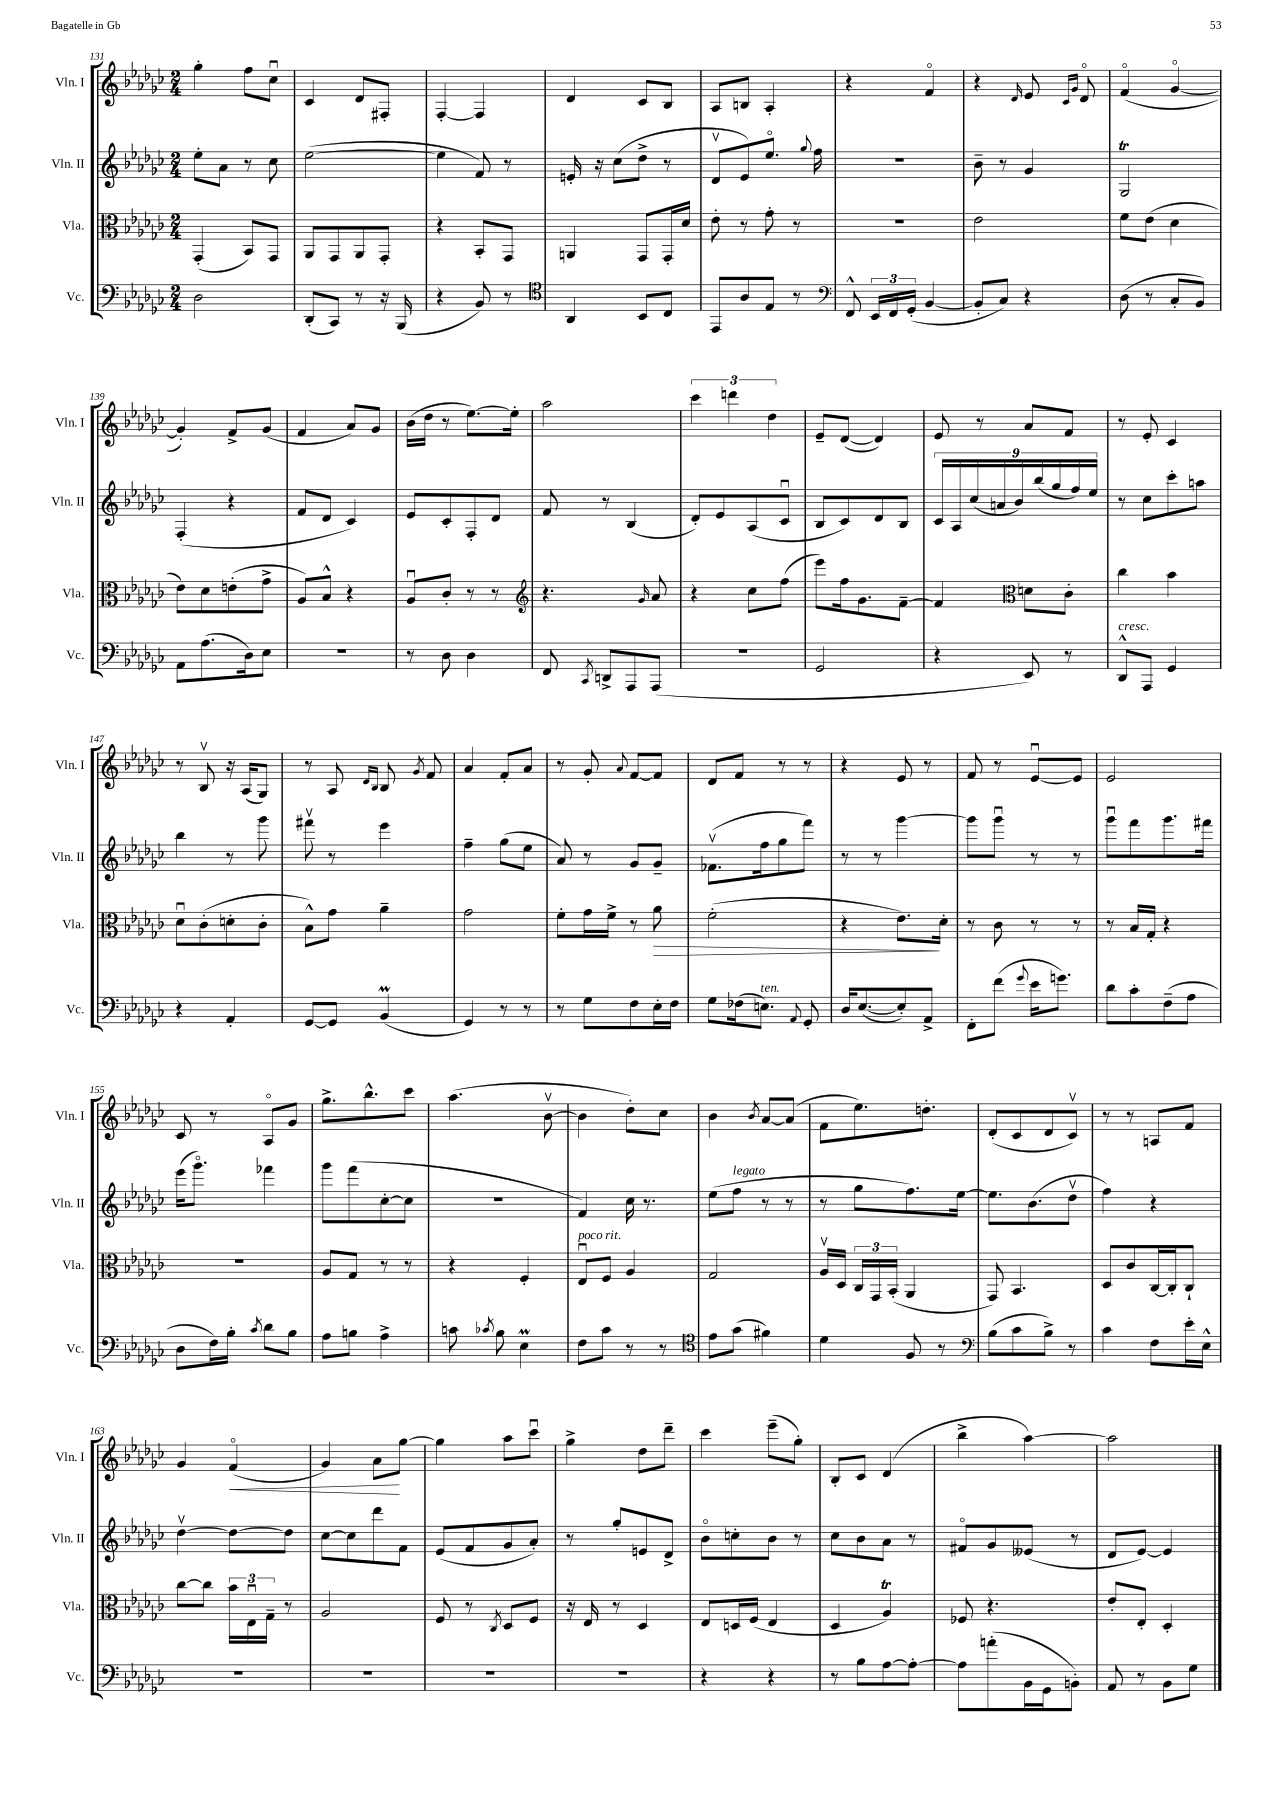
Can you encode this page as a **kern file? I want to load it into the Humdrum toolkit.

**kern	**kern	**dynam	**kern	**kern	**dynam
*part4	*part3	*part3	*part2	*part1	*part1
*staff4	*staff3	*staff3	*staff2	*staff1	*staff1
*I"Vc.	*I"Vla.	*	*I"Vln. II	*I"Vln. I	*
*I'Vc.	*I'Vla.	*	*I'Vln. II	*I'Vln. I	*
*clefF4	*clefC3	*	*clefG2	*clefG2	*
*k[b-e-a-d-g-c-]	*k[b-e-a-d-g-c-]	*	*k[b-e-a-d-g-c-]	*k[b-e-a-d-g-c-]	*
*M2/4	*M2/4	*	*M2/4	*M2/4	*
=131	=131	=131	=131	=131	=131
2D-\	(4GG-'/	.	8ee-'\L	4gg-'\	.
.	.	.	8a-\J	.	.
.	8BB-/L)	.	8r	8ff\L	.
.	8GG-/J	.	8cc-\	8cc-u\J	.
=132	=132	=132	=132	=132	=132
(8DD-'/L	8AA-/L	.	([2ee-\	4c-/	.
8CC-/J)	8GG-/	.	.	.	.
8r	8AA-/	.	.	8d-/L	.
16r	8GG-'/J	.	.	8F#X'/J	.
(16BBB-/	.	.	.	.	.
=133	=133	=133	=133	=133	=133
4r	4r	.	4ee-\]	[4F'/	.
8BB-/)	8BB-'/L	.	8f/)	4F/]	.
8r	8GG-/J	.	8r	.	.
=134	=134	=134	=134	=134	=134
*clefC4	*	*	*	*	*
4AA-/	4AAn/	.	16en'/	4d-/	.
.	.	.	16r	.	.
.	.	.	(8cc-\L	.	.
8BB-/L	8GG-/L	.	8dd-^\J	8c-/L	.
8C-/J	16GG-'/L	.	8r	8B-/J	.
.	16d-/JJ	.	.	.	.
=135	=135	=135	=135	=135	=135
8EE-/L	8e-'\	.	8d-v/L	8A-/L	.
8A-/	8r	.	8e-/)	8Bn/J	.
8E-/J	8g-'\	.	8.ee-/J	4A-'/	.
8r	8r	.	.	.	.
.	.	.	8qqgg-/	.	.
.	.	.	16ff\	.	.
=136	=136	=136	=136	=136	=136
*clefF4	*	*	*	*	*
8FF^^/	2r	.	2r	4r	.
24EE-/LL	.	.	.	.	.
24FF/	.	.	.	.	.
(24GG-'/JJ	.	.	.	.	.
[4BB-/	.	.	.	4f/	.
=137	=137	=137	=137	=137	=137
8BB-'/L]	2e-\	.	8b-~\	4r	.
8C-/J)	.	.	8r	.	.
.	.	.	.	16qqd-/	.
4r	.	.	4g-/	8e-/	.
.	.	.	.	16qqc-/LL	.
.	.	.	.	16qqg-/JJ	.
.	.	.	.	8d-/	.
=138	=138	=138	=138	=138	=138
(8D-\	8f\L	.	2G-T/	(4f/	.
8r	(8e-\J	.	.	.	.
8C-'/L	4d-\	.	.	[4g-/	.
8BB-/J)	.	.	.	.	.
!!LO:LB:g=z
=139	=139	=139	=139	=139	=139
8AA-\L	8e-\L)	.	(4F'/	4g-'/])	.
(8.A-\	8d-\	.	.	.	.
.	(8en'\	.	4r	8f^/L	.
16D-\k)	.	.	.	.	.
8E-\J	8g-^\J	.	.	(8g-/J	.
=140	=140	=140	=140	=140	=140
2r	8A-/L)	.	8f/L	4f/	.
.	8B-^^/J	.	8d-/J	.	.
.	4r	.	4c-/)	8a-/L)	.
.	.	.	.	8g-/J	.
=141	=141	=141	=141	=141	=141
8r	8A-u/L	.	8e-/L	(16b-\LL	.
.	.	.	.	16dd-\JJ	.
8D-\	8c-'/J	.	8c-'/	8r	.
4D-\	8r	.	8F'/	[8.ee-\L)	.
.	8r	.	8d-/J	.	.
.	.	.	.	16ee-'\Jk]	.
=142	=142	=142	=142	=142	=142
*	*clefG2	*	*	*	*
8FF/	4.r	.	8f/	2aa-\	.
8qCC-/	.	.	.	.	.
8DDn^/L	.	.	8r	.	.
8AAA-/	.	.	(4B-/	.	.
.	16qqg-/	.	.	.	.
(8AAA-/J	8a-/	.	.	.	.
=143	=143	=143	=143	=143	=143
2r	4r	.	8d-'/L)	6ccc-\	.
.	.	.	8e-/	.	.
.	.	.	.	6dddn\	.
.	8cc-\L	.	(8A-/	.	.
.	.	.	.	6dd-\	.
.	(8ff\J	.	8c-u/J	.	.
=144	=144	=144	=144	=144	=144
2GG-/	8eee-\L)	.	8B-/L	8e-~/L	.
.	16ff\k	.	8c-/)	([8d-/J	.
.	8.g-\	.	.	.	.
.	.	.	8d-/	4d-/])	.
.	[8f~\J	.	8B-/J	.	.
=145	=145	=145	=145	=145	=145
4r	4f/]	.	18c-/LL	8e-/	.
.	.	.	18A-/	.	.
.	.	.	(18cc-/	.	.
.	.	.	.	8r	.
.	.	.	18an/	.	.
.	.	.	18b-/)	.	.
*	*clefC3	*	*	*	*
8EE-/)	8dn\L	.	.	8a-/L	.
.	.	.	(18bb-/	.	.
.	.	.	18gg-/	.	.
8r	8c-'\J	.	.	8f/J	.
.	.	.	18ff/)	.	.
.	.	.	18ee-/JJ	.	.
=146	=146	=146	=146	=146	=146
!LO:TX:a:i:t=cresc.	!	!	!	!	!
8DD-^^/L	4cc-\	.	8r	8r	.
8AAA-/J	.	.	8cc-\L	8e-'/	.
4GG-/	4b-\	.	8ccc-'\	4c-/	.
.	.	.	8aan\J	.	.
!!LO:LB:g=z
=147	=147	=147	=147	=147	=147
4r	8d-u\L	.	4bb-\	8r	.
.	(8c-'\	.	.	8B-v/	.
4AA-'/	8dn'\	.	8r	16r	.
.	.	.	.	(16A-/KL	.
.	8c-'\J	.	8ggg-\	8G-/J)	.
=148	=148	=148	=148	=148	=148
[8GG-/L	8B-^^\L)	.	8fff#Xv\	8r	.
8GG-/J]	8g-\J	.	8r	8A-/	.
.	.	.	.	16qqd-/LL	.
.	.	.	.	16qqB-/JJ	.
(4BB-m/	4a-~\	.	4eee-\	8B-/	.
.	.	.	.	8qg-/	.
.	.	.	.	8f/	.
=149	=149	=149	=149	=149	=149
4GG-/)	2g-\	.	4ff~\	4a-/	.
8r	.	.	(8gg-\L	8f'/L	.
8r	.	.	8ee-\J	8a-/J	.
=150	=150	=150	=150	=150	=150
8r	8f'\L	.	8a-/)	8r	.
8G-\L	16g-\L	.	8r	8g-'/	.
.	16f^\JJ	.	.	.	.
.	.	.	.	8qqa-/	.
8F\	8r	.	8g-/L	[8f/L	.
!	!	!LO:HP:b	!	!	!
16E-'\L	8a-\	>	8g-~/J	8f/J]	.
16F\JJ	.	.	.	.	.
=151	=151	=151	=151	=151	=151
8G-\L	(2f'\	.	(8.f-Xv\L	8d-/L	.
(16F-X\k	.	.	.	8f/J	.
!LO:TX:a:i:t=ten.	!	!	!	!	!
8.En\J)	.	.	16ff\k	.	.
.	.	.	8gg-\	8r	.
8qqAA-/	.	.	.	.	.
8GG-'/	.	.	8fff\J)	8r	.
=152	=152	=152	=152	=152	=152
16D-/KL	4r	.	8r	4r	.
([8.E-/	.	.	.	.	.
.	.	.	8r	.	.
8E-'/])	8.e-\L)	.	[4ggg-\	8e-/	.
8AA-^/J	.	.	.	8r	.
.	16d-'\Jk	]	.	.	.
=153	=153	=153	=153	=153	=153
8FF'\L	8r	.	8ggg-\L]	8f/	.
(8f\J	8c-\	.	8ggg-u\J	8r	.
8qqg-/	.	.	.	.	.
16e-\KL	8r	.	8r	[8e-u/L	.
8.gn\J)	.	.	.	.	.
.	8r	.	8r	8e-/J]	.
=154	=154	=154	=154	=154	=154
8d-\L	8r	.	8ggg-u\L	2e-/	.
8c-'\	16B-/LL	.	8fff\	.	.
.	16G-'/JJ	.	.	.	.
(8F~\	4r	.	8.ggg-\	.	.
8A-\J	.	.	.	.	.
.	.	.	16fff#X\Jk	.	.
!!LO:LB:g=z
=155	=155	=155	=155	=155	=155
8D-\L	2r	.	(16eee-\KL	8c-/	.
.	.	.	8.ggg-\J)	.	.
16F\L)	.	.	.	8r	.
16B-'\JJ	.	.	.	.	.
8qc-/	.	.	.	.	.
8d-\L	.	.	4fff-X\	8A-/L	.
8B-\J	.	.	.	8g-/J	.
=156	=156	=156	=156	=156	=156
8A-\L	8A-/L	.	8ggg-\L	8.gg-^\L	.
8Bn\J	8G-/J	.	(8fff\	.	.
.	.	.	.	8.bb-^^\	.
4A-^\	8r	.	[8cc-'\	.	.
.	8r	.	8cc-\J]	8ccc-\J	.
=157	=157	=157	=157	=157	=157
8cn\	4r	.	2r	(4.aa-\	.
8qc-X/	.	.	.	.	.
8B-\	.	.	.	.	.
4E-M\	4F'/	.	.	.	.
.	.	.	.	[8b-v\	.
=158	=158	=158	=158	=158	=158
!	!LO:TX:a:i:t=poco rit.	!	!	!	!
8F\L	8E-u/L	.	4f/)	4b-\]	.
8c-\J	8F/J	.	.	.	.
8r	4A-/	.	16cc-\	8dd-'\L)	.
.	.	.	8.r	.	.
8r	.	.	.	8cc-\J	.
=159	=159	=159	=159	=159	=159
*clefC4	*	*	*	*	*
8e-\L	2G-/	.	(8ee-\L	4b-\	.
!	!	!	!LO:TX:a:i:t=legato	!	!
(8g-\J	.	.	8ff\J	.	.
.	.	.	.	8qb-/	.
4f#X\)	.	.	8r	[8a-/L	.
.	.	.	8r	(8a-/J]	.
=160	=160	=160	=160	=160	=160
4d-\	16A-v/LL	.	8r	8f\L	.
.	16D-/JJ	.	.	.	.
.	24C-/LL	.	8gg-\L	8.ee-\)	.
.	24GG-/	.	.	.	.
.	(24BB-'/JJ	.	.	.	.
8F/	4AA-/	.	8.ff\)	.	.
.	.	.	.	8.ddn'\J	.
8r	.	.	.	.	.
.	.	.	[16ee-\Jk	.	.
=161	=161	=161	=161	=161	=161
*clefF4	*	*	*	*	*
(8B-\L	8GG-/)	.	8.ee-\L]	(8d-'/L	.
8c-\	4.BB-/	.	.	8c-/	.
.	.	.	(8.b-\	.	.
8B-^\J)	.	.	.	8d-/	.
8r	.	.	8dd-v\J	8c-v/J)	.
=162	=162	=162	=162	=162	=162
4c-\	8D-/L	.	4ff\)	8r	.
.	8c-/	.	.	8r	.
8F\L	[16C-/L	.	4r	8An/L	.
.	16C-'/J]	.	.	.	.
16e-'\L	8C-`/J	.	.	8f/J	.
16E-^^\JJ	.	.	.	.	.
!!LO:LB:g=z
=163	=163	=163	=163	=163	=163
2r	[8cc-\L	.	[4dd-v\	4g-/	.
.	8cc-\J]	.	.	.	.
!	!	!	!	!	!LO:HP:b
.	24b-\LL	.	8dd-\L_	(4f/	<
.	24E-u\	.	.	.	.
.	24G-~\JJ	.	.	.	.
.	8r	.	8dd-\J]	.	.
=164	=164	=164	=164	=164	=164
2r	2A-/	.	[8cc-\L	4g-/)	.
.	.	.	8cc-\]	.	.
.	.	.	8ddd-\	8a-\L	.
.	.	.	8f\J	[8gg-\J	[
=165	=165	=165	=165	=165	=165
2r	8F/	.	(8e-/L	4gg-\]	.
.	8r	.	8f/	.	.
.	8qC-/	.	.	.	.
.	8D-/L	.	8g-/	8aa-\L	.
.	8F/J	.	8a-'/J)	8ccc-u\J	.
=166	=166	=166	=166	=166	=166
2r	16r	.	8r	4gg-^\	.
.	16E-/	.	.	.	.
.	8r	.	8gg-'/L	.	.
.	4D-/	.	8en/	8dd-\L	.
.	.	.	8d-^/J	8ddd-~\J	.
=167	=167	=167	=167	=167	=167
4r	8E-/L	.	8b-\L	4ccc-\	.
.	16Dn/L	.	8ccn'\	.	.
.	(16F/JJ	.	.	.	.
4r	4E-/	.	8b-\J	(8eee-~\L	.
.	.	.	8r	8gg-'\J)	.
=168	=168	=168	=168	=168	=168
8r	4D-/	.	8cc-\L	8B-'/L	.
8B-\L	.	.	8b-\	8c-/J	.
[8A-\	4A-T/)	.	8a-\J	(4d-/	.
8A-'\J_	.	.	8r	.	.
=169	=169	=169	=169	=169	=169
8A-\L]	8F-X/	.	8f#X/L	4bb-^\	.
(8an'\	4.r	.	8g-/	.	.
16BB-\L	.	.	(8e--X/J	[4aa-\)	.
16GG-\J	.	.	.	.	.
8BBn'\J)	.	.	8r	.	.
=170	=170	=170	=170	=170	=170
8AA-/	8e-'/L	.	8d-/L	2aa-\]	.
8r	8E-'/J	.	[8e-/J)	.	.
8BB-\L	4D-'/	.	4e-/]	.	.
8G-\J	.	.	.	.	.
==	==	==	==	==	==
*-	*-	*-	*-	*-	*-
